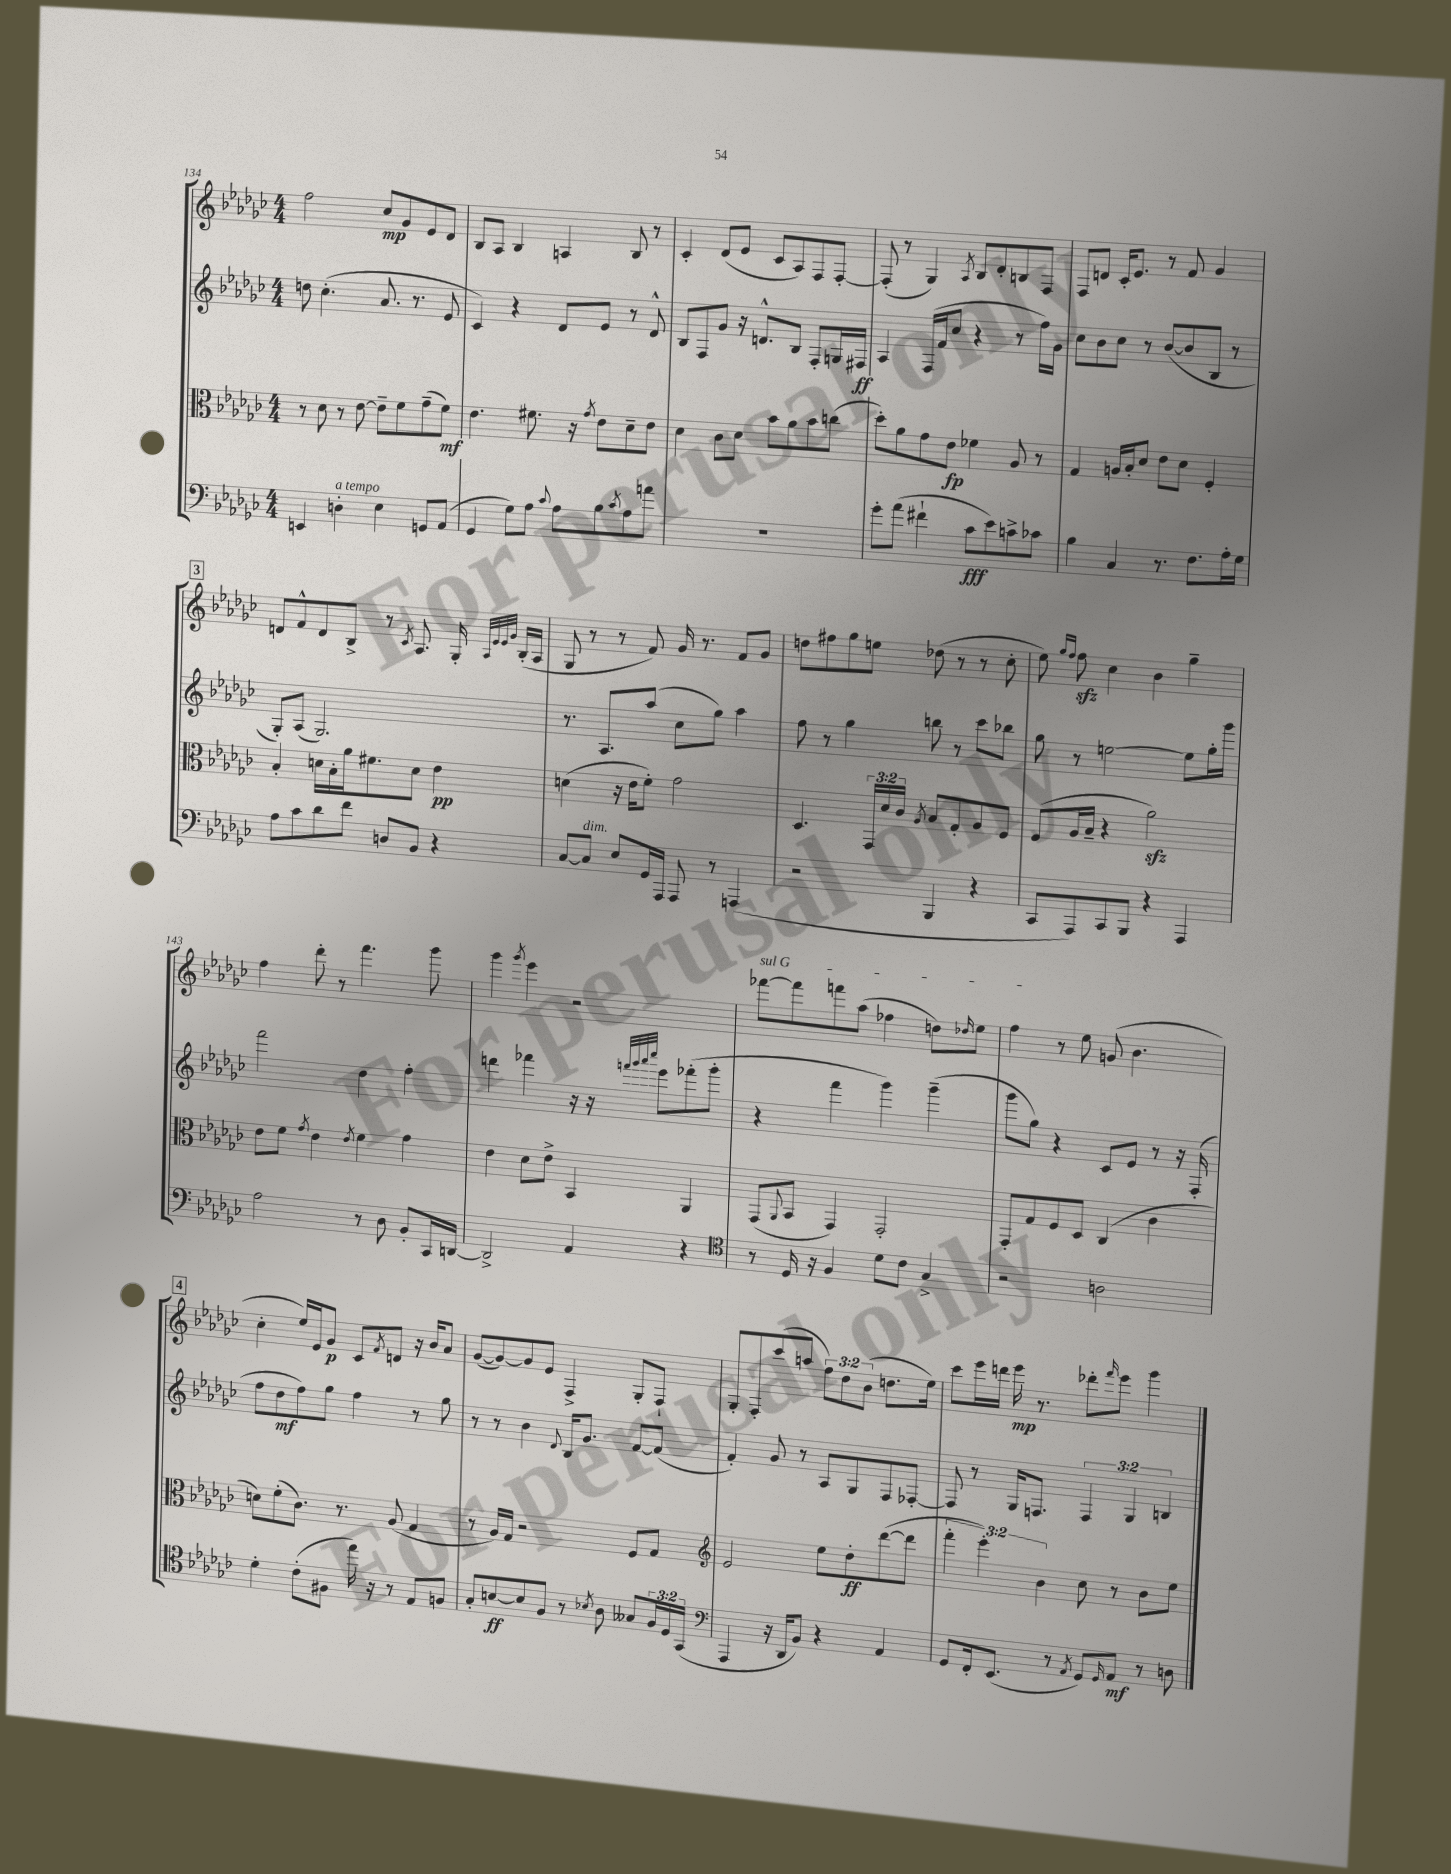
<<
\new StaffGroup <<
\new Staff = "s0" {
    \clef treble \key ges \major \numericTimeSignature \time 4/4 \override Staff.TupletNumber.text = #tuplet-number::calc-fraction-text
    f''2 ces''8\mp ges'8 ees'8 des'8 |
    bes8 aes8 bes4 a4 bes8 r8 |
    ces'4-. des'8( ees'8 ces'8 aes8) f8 f8~-. |
    f8-.( r8 ges4) \acciaccatura { aes8 } bes8 des'8-. b8 f8 |
    f8 d'8 ces'16-. ees'8. r8 f'8 ges'4 |
    \mark \markup { \box "3" } d'8 f'8-^ d'8 bes8-> r8 \acciaccatura { ces'8 } aes8. ges16-. \grace { aes32 ees'32 ees'32 ges'32 } bes16-.( aes16 |
    ges8 r8 r8 f'8) ges'16 r8. f'8 ges'8 |
    d''8 fis''8 ges''8 e''8 des''8( r8 r8 ces''8-. |
    ees''8) \grace { ges''16 f''16 } f''8\sfz ces''4 bes'4 ges''4-- |
    f''4 des'''8-. r8 f'''4. ges'''8 |
    ges'''4 \acciaccatura { ges'''8 } ees'''4 r2 |
    \once \override TextSpanner.bound-details.left.text = \markup { \italic "sul G" } fes'''8~\startTextSpan fes'''8 f'''8 aes''8( fes''4 d''8) \grace { des''16 } ees''8 |
    f''4\stopTextSpan r8 ees''8 g'8( bes'4. |
    \mark \markup { \box "4" } ces''4-. ees''16) ees'16 ges'8\p ces'8 \acciaccatura { f'8 } d'8 r16 bes'16 aes'8 |
    ges'8~( ges'8~) ges'8 ees'8 f4-> ges8-. f8-! |
    ges8-. f8-. ces'''8( a''8 \tuplet 3/2 { f''8) des''8 bes'8( } d''8. ees''16) |
    ces'''8 ees'''16 d'''16 ees'''16\mp r8. des'''8-. \grace { f'''16 } ees'''8 ges'''4 \bar "|." |
}
\new Staff = "s1" {
    \clef treble \key ges \major \numericTimeSignature \time 4/4 \override Staff.TupletNumber.text = #tuplet-number::calc-fraction-text
    d''8 ces''4.-.( aes'8. r8. ees'8 |
    ces'4) r4 des'8 ees'8 r8 des'8-^ |
    bes8 f8 ges'8 r16 d'8.-^ bes8 f8-. g16 fis16\ff |
    aes4 f16( f'16 ces''8 r4 r8 f''16) ges'16 |
    ces''8 bes'8 ces''8 r8 bes'8~( bes'8 bes8 r8 |
    \mark \markup { \box "3" } ges8-.) aes8( ges2.) |
    r8. aes8. aes''8( ces''8 ges''8) aes''4 |
    f''8 r8 ges''4 b''8 r8 ces'''8 bes''8 |
    ges''8 r8 e''2~ e''8 ges''16-. ges'''16 |
    f'''2 des''4 f''4-. |
    d'''4 fes'''4 r16 r16 \grace { f'''32 ges'''32 aes'''32 ces''''32 } ees'''8 fes'''8-.( ges'''8-. |
    r4 f'''4 ges'''4) ges'''4--( |
    ges'''8 ges''8) r4 ces'8 ees'8 r8 r16 f16-.( |
    \mark \markup { \box "4" } f''8 des''8\mf f''8) ges''8 f''4 r8 ges''8 |
    r8 r8 bes'4 \appoggiatura { des'8 } bes16 ges'8. f'8~ f'8( |
    f'4-.) ges'8 r8 aes8 ges8 f8 fes8~-. |
    fes8 r8 ges16 f8. \tuplet 3/2 { f4 ges4 b4 } \bar "|." |
}
\new Staff = "s2" {
    \clef alto \key ges \major \numericTimeSignature \time 4/4 \override Staff.TupletNumber.text = #tuplet-number::calc-fraction-text
    r8 des'8 r8 ees'8~ ees'8-- f'8 ges'8--( f'8\mf) |
    ees'4. fis'8. r16 \acciaccatura { ges'8 } ees'8 des'8-- ees'8 |
    des'4 ces'8 des'8 bes'8 aes'8 bes'8 c''8( |
    des''8-.) aes'8 ges'8 ees'8\fp fes'4 aes8 r8 |
    ges4 a16 bes16-. des'8 ees'8 des'8 f4-. |
    \mark \markup { \box "3" } bes4-. d'16 bes16-. aes'16 fis'8. d'8 ees'4\pp |
    d'4( r16 ees'16 f'8-.) ges'2 |
    des4. \tuplet 3/2 { ges,16 des'16 ces'16 } \acciaccatura { aes8 } bes8 ges8-. aes8 f8 |
    f8( aes16 bes16-- r4 aes'2\sfz) |
    ees'8 f'8 \acciaccatura { ges'8 } ees'4 \acciaccatura { ees'8 } f'4 ges'4 |
    ees'4 des'8 ees'8-> bes,4 aes,4 |
    ges,8( \appoggiatura { aes,8 } bes,8 ges,4) ges,2-. |
    ges,8-. ges8 f8 des8 ces4( ces'4 |
    \mark \markup { \box "4" } d'8) f'8-.( ces'8.) r8. aes8( ges4 |
    r8 aes16) ges16 r2 f8 ges8 |
    \clef treble ees'2 ees''8 des''8-.\ff des'''8~( des'''8 |
    \tuplet 3/2 { f'''4-. ees'''4-.) bes'4 } ces''8 r8 bes'8 ees''8 \bar "|." |
}
\new Staff = "s3" {
    \clef bass \key ges \major \numericTimeSignature \time 4/4 \override Staff.TupletNumber.text = #tuplet-number::calc-fraction-text
    e,4 d4-.^\markup { \italic "a tempo" } ees4 g,8 aes,8( |
    ges,4 ges8) aes8 \appoggiatura { ces'8 } aes8 bes8 \acciaccatura { ces'8 } aes8 a'8 |
    R1 |
    ges'8-. aes'8( fis'4-! ces'8\fff ees'8) c'8-> ces'8 |
    bes4 ces4 r8. f8. aes16-. ges16 |
    \mark \markup { \box "3" } aes8 ces'8 des'8 f'8 d8 bes,8 r4 |
    ces8~ ces8^\markup { \italic "dim." } ees8 ges,16 aes,,16 aes,,8 r8 a,,4( |
    r2 bes,,4 r4 |
    ces,8 aes,,8) ces,8 bes,,8 r4 aes,,4 |
    aes2 r8 des8 bes,8-. ces,16 d,16~ |
    d,2-> aes,4 r4 |
    \clef tenor r8 des16 r16 f4 des'8 ces'8 ges4-> |
    r2 a2 |
    \mark \markup { \box "4" } des'4-. ces'8-.( fis8 ees''16) r16 r8 ees8 f8 |
    ges8-. b8~\ff b8 f8 r8 \acciaccatura { bes8 } aes8 geses8 \tuplet 3/2 { f16 des16 ges,16( } |
    \clef bass aes,,4 r16 des,16 bes,8) r4 aes,4 |
    ges,8 f,16-. ees,8.( r8 \acciaccatura { aes,8 } ges,8) \grace { ges,16 } aes,8\mf r8 d8 \bar "|." |
}
>>
>>
\layout { \context { \Score currentBarNumber = #134 } }
